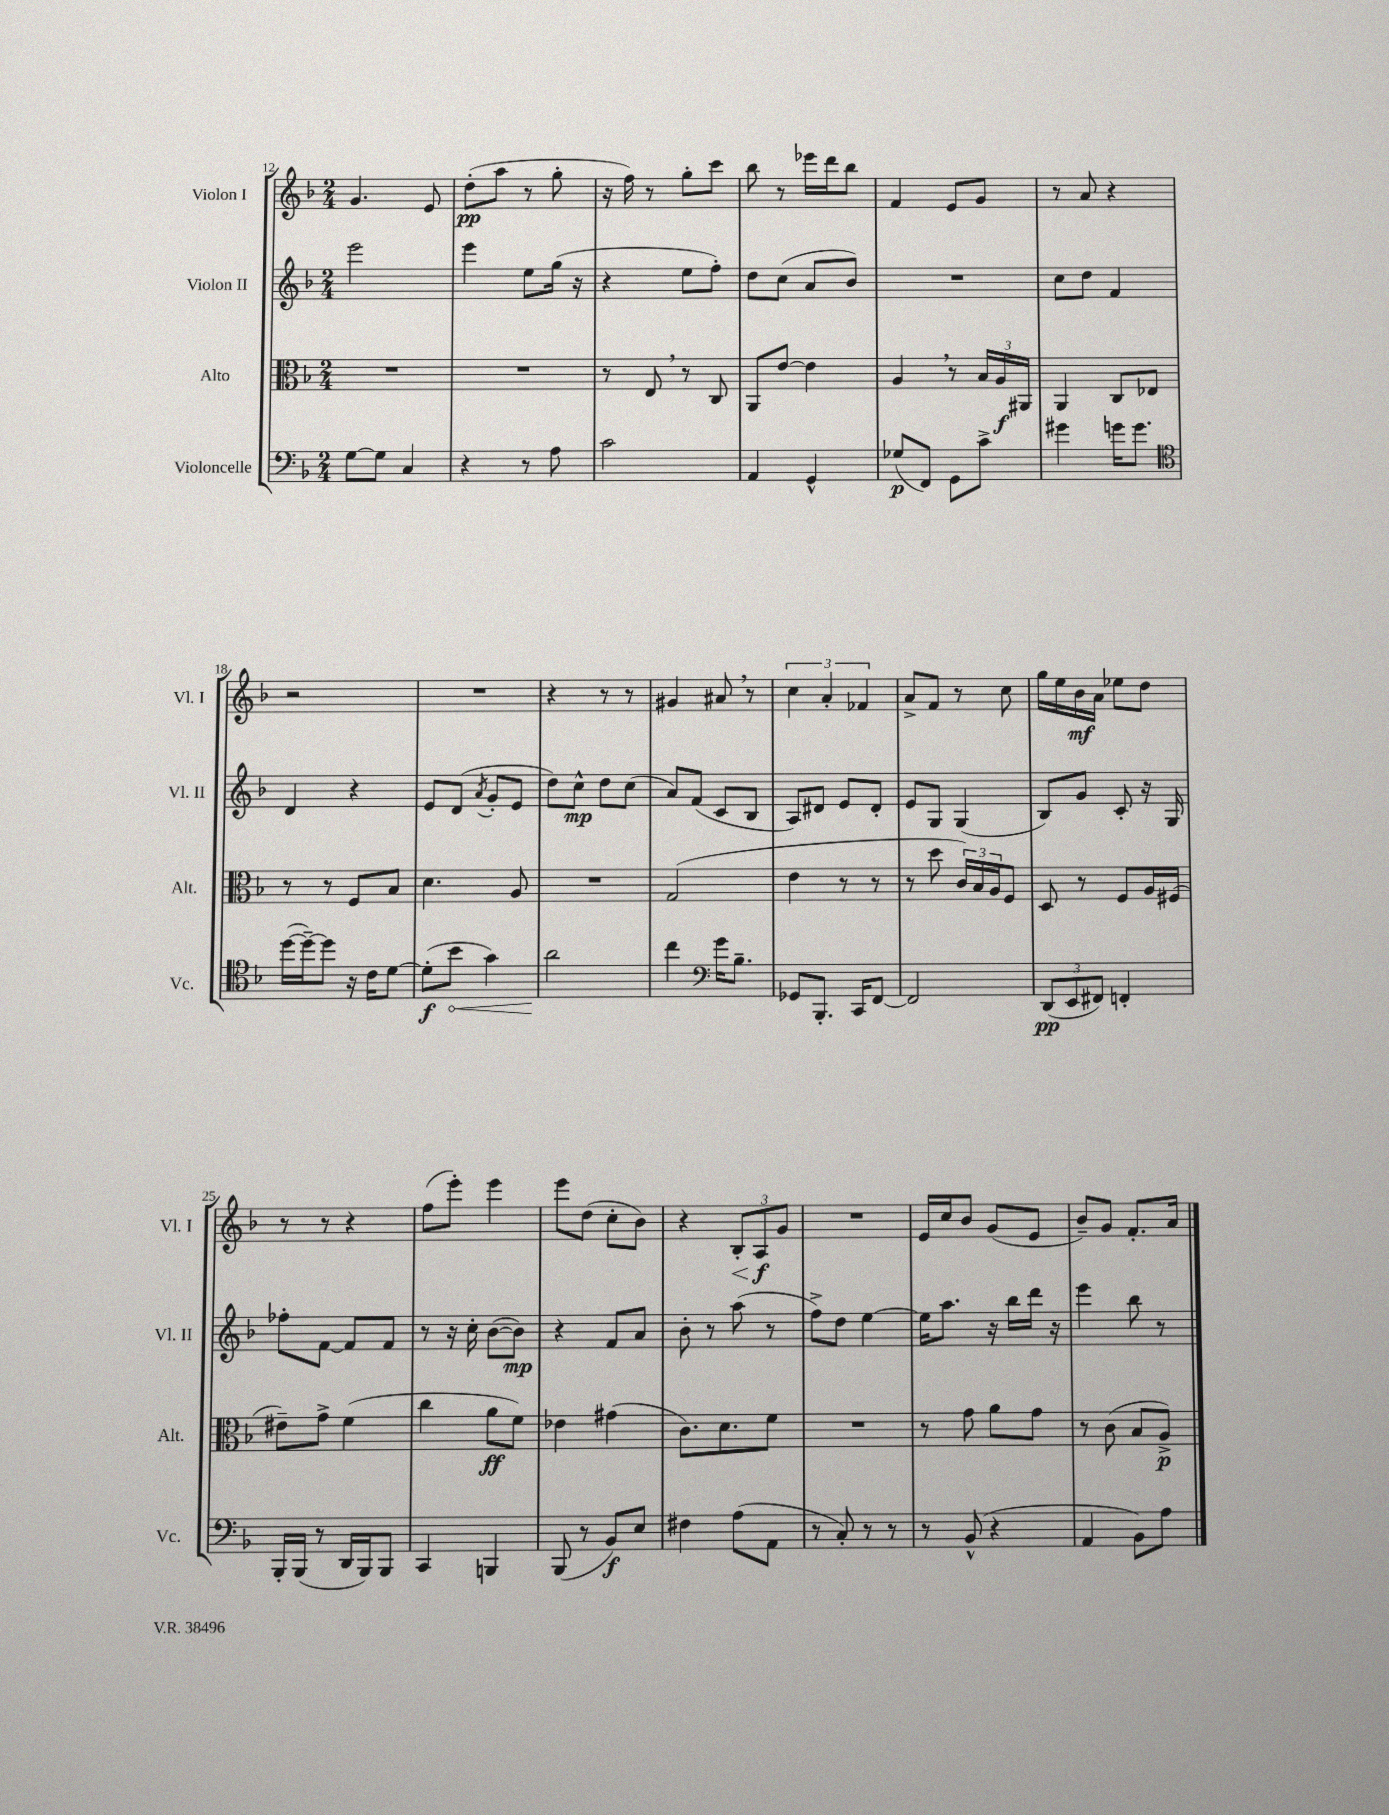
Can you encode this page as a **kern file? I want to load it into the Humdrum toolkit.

**kern	**kern	**kern	**kern
*staff4	*staff3	*staff2	*staff1
*clefF4	*clefC3	*clefG2	*clefG2
*k[b-]	*k[b-]	*k[b-]	*k[b-]
*M2/4	*M2/4	*M2/4	*M2/4
[8G	2r	2eee	4.g
8G]	.	.	.
4C	.	.	.
.	.	.	8e
=	=	=	=
4r	2r	4eee	(8dd'
.	.	.	8aa
8r	.	8ee	8r
8A	.	(16gg	8gg'
.	.	16r	.
=	=	=	=
2c	8r	4r	16r
.	.	.	16ff)
.	8E	.	8r
.	8r	8ee	8gg'
.	8C	8ff')	8ccc
=	=	=	=
4AA	8AA	8dd	8bb-
.	[8e	(8cc	8r
4GG^^	4e]	8a	16eee-
.	.	.	16ddd
.	.	8b-)	8bb-
=	=	=	=
(8G-	4A	2r	4f
8FF)	.	.	.
8GG	8r	.	8e
8c^	24B-	.	8g
.	24A	.	.
.	24AA#	.	.
=	=	=	=
4g#	4AA	8cc	8r
.	.	8dd	8a
16g	8C	4f	4r
8.g	.	.	.
.	8E-	.	.
=	=	=	=
*clefC4	*	*	*
([16dd	8r	4d	2r
16dd~_)	.	.	.
8dd]	8r	.	.
16r	8F	4r	.
16c	.	.	.
[8d	8B-	.	.
=	=	=	=
(8d']	4.d	8e	2r
8b-	.	(8d	.
.	.	8qa	.
4g)	.	8g'	.
.	8A	8e	.
=	=	=	=
2a	2r	8dd)	4r
.	.	8cc^^	.
.	.	8dd	8r
.	.	(8cc	8r
=	=	=	=
4cc	(2G	8a)	4g#
.	.	(8f	.
*clefF4	*	*	*
16g	.	8c	8a#
8.B-~	.	.	.
.	.	8B-	8r
=	=	=	=
8GG-	4e	8A)	6cc
8.BBB-'	.	8d#	.
.	.	.	6a'
.	8r	8e	.
16CC	.	.	.
.	.	.	6f-
[8FF	8r	8d#'	.
=	=	=	=
2FF]	8r	8e	8a^
.	8dd	8G	8f
.	24c)	(4G	8r
.	24B-	.	.
.	24A	.	.
.	8F	.	8cc
=	=	=	=
(12DD	8D	8B-)	16gg
.	.	.	16ee
12EE	.	.	.
.	8r	8g	16b-
12FF#)	.	.	.
.	.	.	16a
4FF'	8F	8c'	8ee-
.	16A	16r	8dd
.	(16F#	16G	.
=	=	=	=
16BBB-'	8e#~)	8ff-'	8r
(16BBB-	.	.	.
8r	8g^	[8f	8r
16DD	(4f	8f]	4r
16BBB-)	.	.	.
8BBB-	.	8f	.
=	=	=	=
4CC	4cc	8r	(8ff
.	.	16r	8eee')
.	.	16cc'	.
4BBB	8a	([8b-	4eee
.	8f)	8b-])	.
=	=	=	=
(8BBB-	4e-	4r	8eee
8r	.	.	(8dd
8BB-)	(4g#	8f	8cc'
8E	.	8a	8b-)
=	=	=	=
4F#	8.c)	8b-'	4r
.	.	8r	.
.	8.d	.	.
(8A	.	(8aa	12B-'
.	.	.	12A
8AA	8f	8r	.
.	.	.	12g
=	=	=	=
8r	2r	8ff^)	2r
8C')	.	8dd	.
8r	.	[4ee	.
8r	.	.	.
=	=	=	=
8r	8r	16ee]	16e
.	.	8.aa	16cc
(8BB-^^	8g	.	8b-
4r	8a	16r	(8g
.	.	16bb-	.
.	8g	16ddd	8e
.	.	16r	.
=	=	=	=
4AA	8r	4eee	8b-~)
.	(8c	.	8g
8BB-)	8B-	8bb-	8.f'
8A	8A^)	8r	.
.	.	.	16a
==	==	==	==
*-	*-	*-	*-
